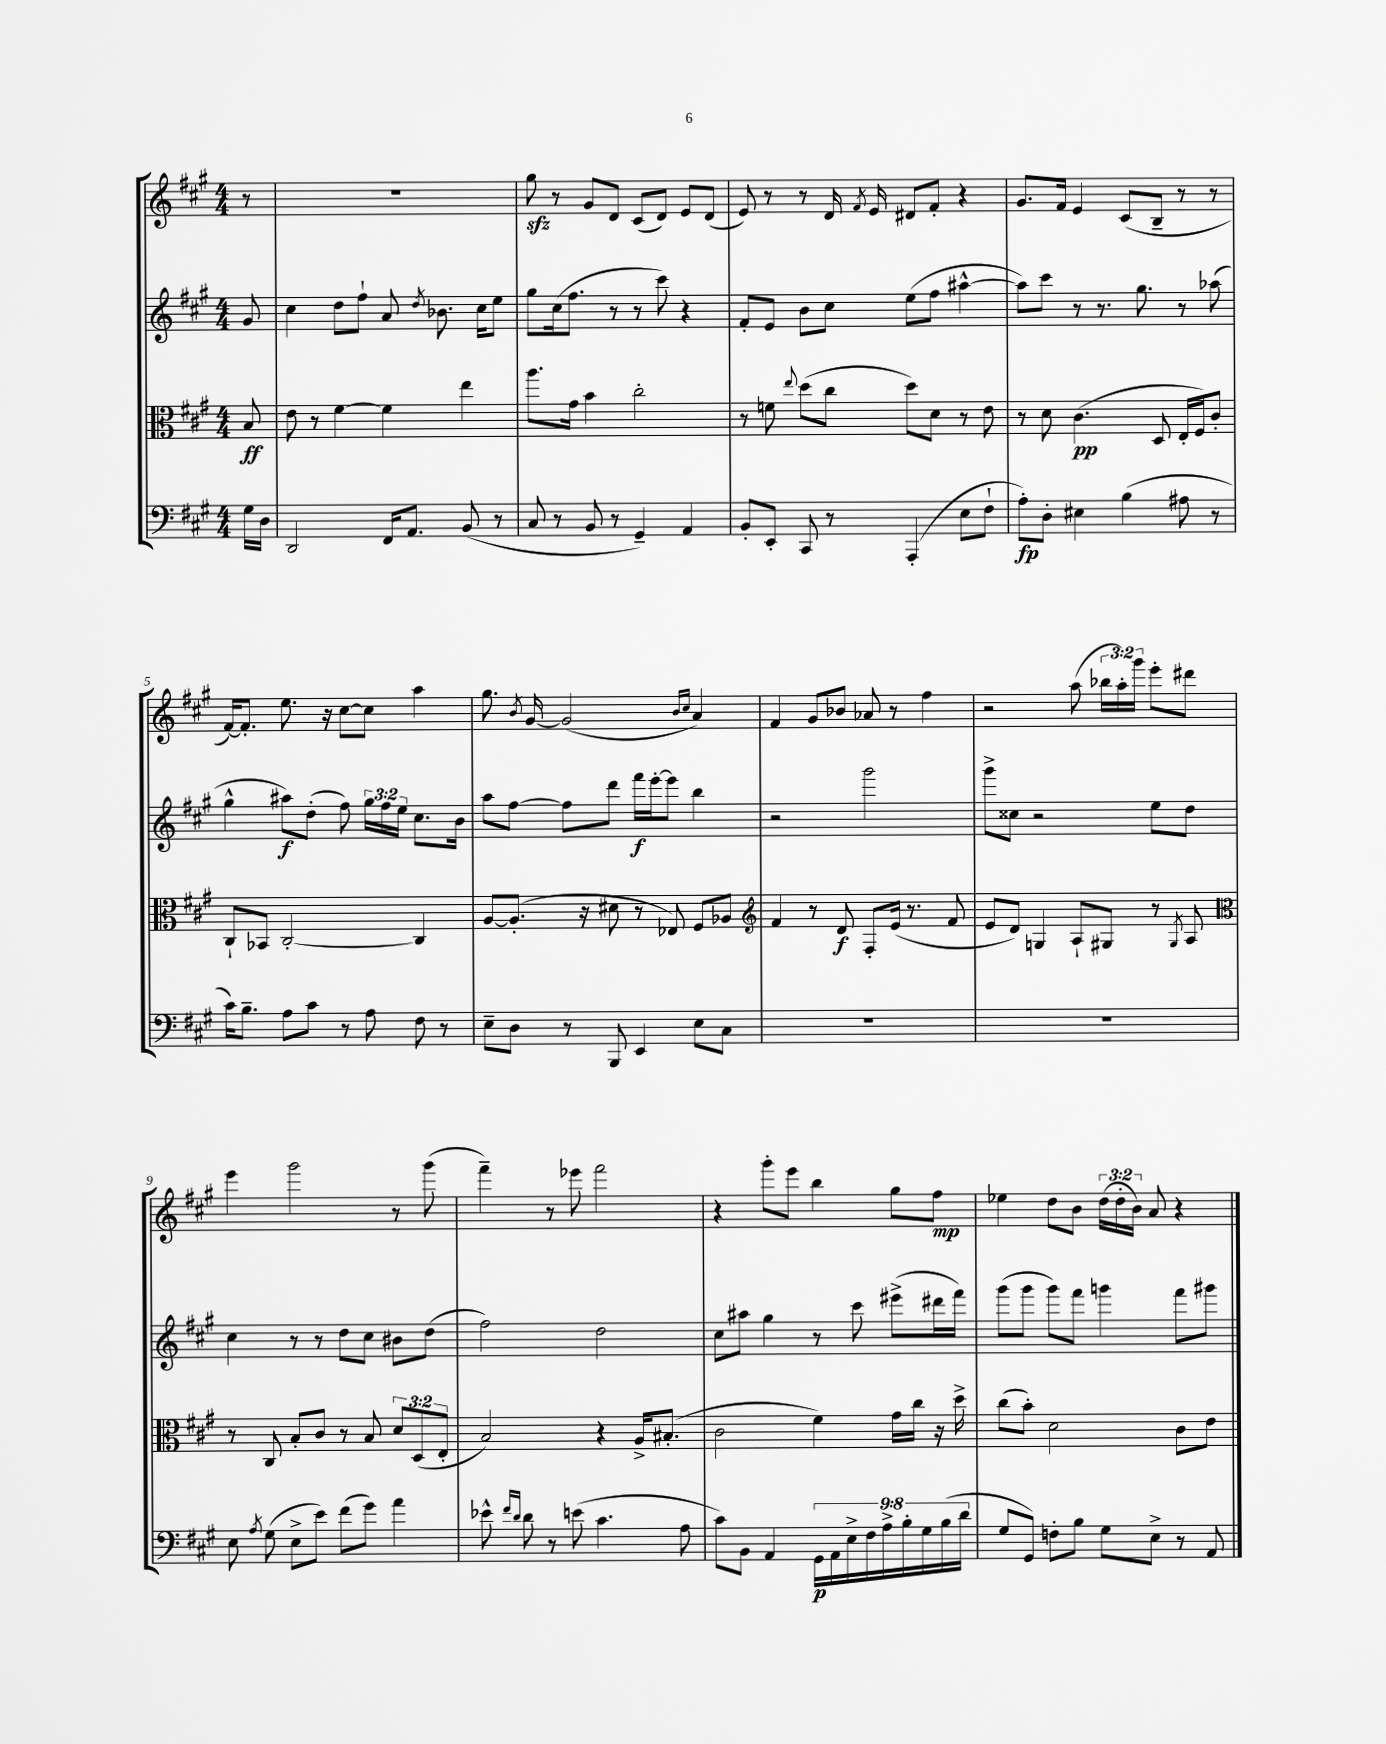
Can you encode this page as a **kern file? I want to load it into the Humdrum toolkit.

**kern	**kern	**kern	**kern
*staff4	*staff3	*staff2	*staff1
*clefF4	*clefC3	*clefG2	*clefG2
*k[f#c#g#]	*k[f#c#g#]	*k[f#c#g#]	*k[f#c#g#]
*M4/4	*M4/4	*M4/4	*M4/4
16G#	8B	8g#	8r
16D	.	.	.
=	=	=	=
2DD	8e	4cc#	1r
.	8r	.	.
.	[4f#	8dd	.
.	.	8ff#`	.
16FF#	4f#]	8a	.
8.AA	.	.	.
.	.	8qdd	.
.	.	8.b-	.
(8BB	4ee	.	.
.	.	16cc#	.
8r	.	8ee	.
=	=	=	=
8C#	8.aa	8gg#	8gg#
8r	.	(16cc#	8r
.	16g#	8.ff#	.
8BB	4b	.	8g#
8r	.	8r	8d
4GG#~)	2cc#'	8r	(8c#
.	.	8ccc#)	8d)
4AA	.	4r	8e
.	.	.	(8d
=	=	=	=
8BB'	8r	8f#'	8e)
8EE'	8f	8e	8r
.	8qqee	.	.
8CC#	(8dd	8b	8r
8r	8cc#	8cc#	16d
.	.	.	8qf#
.	.	.	16e
(4AAA'	8dd)	(8ee	8d#
.	8d	8ff#	8f#'
8E	8r	[4aa#^^	4r
8F#`	8e	.	.
=	=	=	=
8A')	8r	8aa#])	8.g#
8D'	8d	8ccc#	.
.	.	.	16f#
4E#	(4.c#	8r	4e
.	.	8.r	.
(4B	.	.	(8c#
.	.	8.gg#	.
.	8D	.	8B~
8A#	16E'	8r	8r
.	16F#)	.	.
8r	8c#'	(8aa-	8r
=	=	=	=
16c#)	8C#`	4gg#^^	[16f#)
8.B~	.	.	8.f#']
.	8BB-	.	.
8A	[2C#'	8aa#)	8.ee
8c#	.	(8dd'	.
.	.	.	16r
8r	.	8ff#)	[8cc#
8A	.	24gg#	8cc#]
.	.	24ff#	.
.	.	24ee	.
8F#	4C#]	8.cc#	4aa
8r	.	.	.
.	.	16b	.
=	=	=	=
8E~	[8A	8aa	8.gg#
8D	(8.A']	[8ff#	.
.	.	.	8qb
.	.	.	[16g#
8r	.	8ff#]	(2g#]
.	16r	.	.
8BBB	8d#	8ddd	.
4EE	8r	16fff#	.
.	.	[16eee'	.
.	8E-)	8eee]	.
.	.	.	16qqb
.	.	.	16qqcc#
8E	8F#	4bb	4a)
8C#	8A-	.	.
=	=	=	=
*	*clefG2	*	*
1r	4f#	2r	4f#
.	8r	.	8g#
.	8d	.	8b-
.	8F#'	2ggg#	8a-
.	(16e	.	8r
.	8.r	.	.
.	.	.	4ff#
.	8f#	.	.
=	=	=	=
1r	8e	8ggg#^	2r
.	8d)	8cc##	.
.	4G	2r	.
.	8A`	.	(8aa
.	8G#	.	24bb-
.	.	.	24aa')
.	.	.	24ggg#
.	8r	8ee	8eee'
.	8qG#	.	.
.	8A	8dd	8ddd#
=	=	=	=
*	*clefC3	*	*
8E	8r	4cc#	4eee
8qA	.	.	.
(8G#	8C#	.	.
8E^	8B'	8r	2ggg#
8e)	8c#	8r	.
(8f#	8r	8dd	.
8g#)	8B	8cc#	.
4a	12d	8b#	8r
.	(12D	.	.
.	.	(8dd	(8ggg#
.	12E'	.	.
=	=	=	=
8e-^^	2B)	2ff#)	4fff#~)
16qqf#	.	.	.
16qqd	.	.	.
8d	.	.	.
8r	.	.	8r
(8e	.	.	8eee-
4.c#	4r	2dd	2fff#
.	16A^	.	.
.	(8.B#'	.	.
8A	.	.	.
=	=	=	=
8c#)	2c#	8cc#	4r
8BB	.	8aa#	.
4AA	.	4gg#	8ggg#'
.	.	.	8eee
18GG#	4f#)	8r	4bb
18AA	.	.	.
18E^	.	.	.
.	.	8ccc#	.
18F#	.	.	.
18A^	.	.	.
.	16g#	(8eee#^	8gg#
18B'	.	.	.
.	16cc#	.	.
18G#	.	.	.
.	16r	16ddd#	8ff#
(18B	.	.	.
.	16dd^	16fff#)	.
18d	.	.	.
=	=	=	=
8G#	(8cc#	(8ggg#	4ee-
8GG#)	8b')	8ggg#	.
8F'	2d	8ggg#)	8dd
8B	.	8fff#	8b
8G#	.	4ggg	(24dd
.	.	.	24dd'
.	.	.	24b)
8E^	.	.	8a
8r	8c#	8fff#	4r
8AA	8e	8ggg#	.
==	==	==	==
*-	*-	*-	*-
